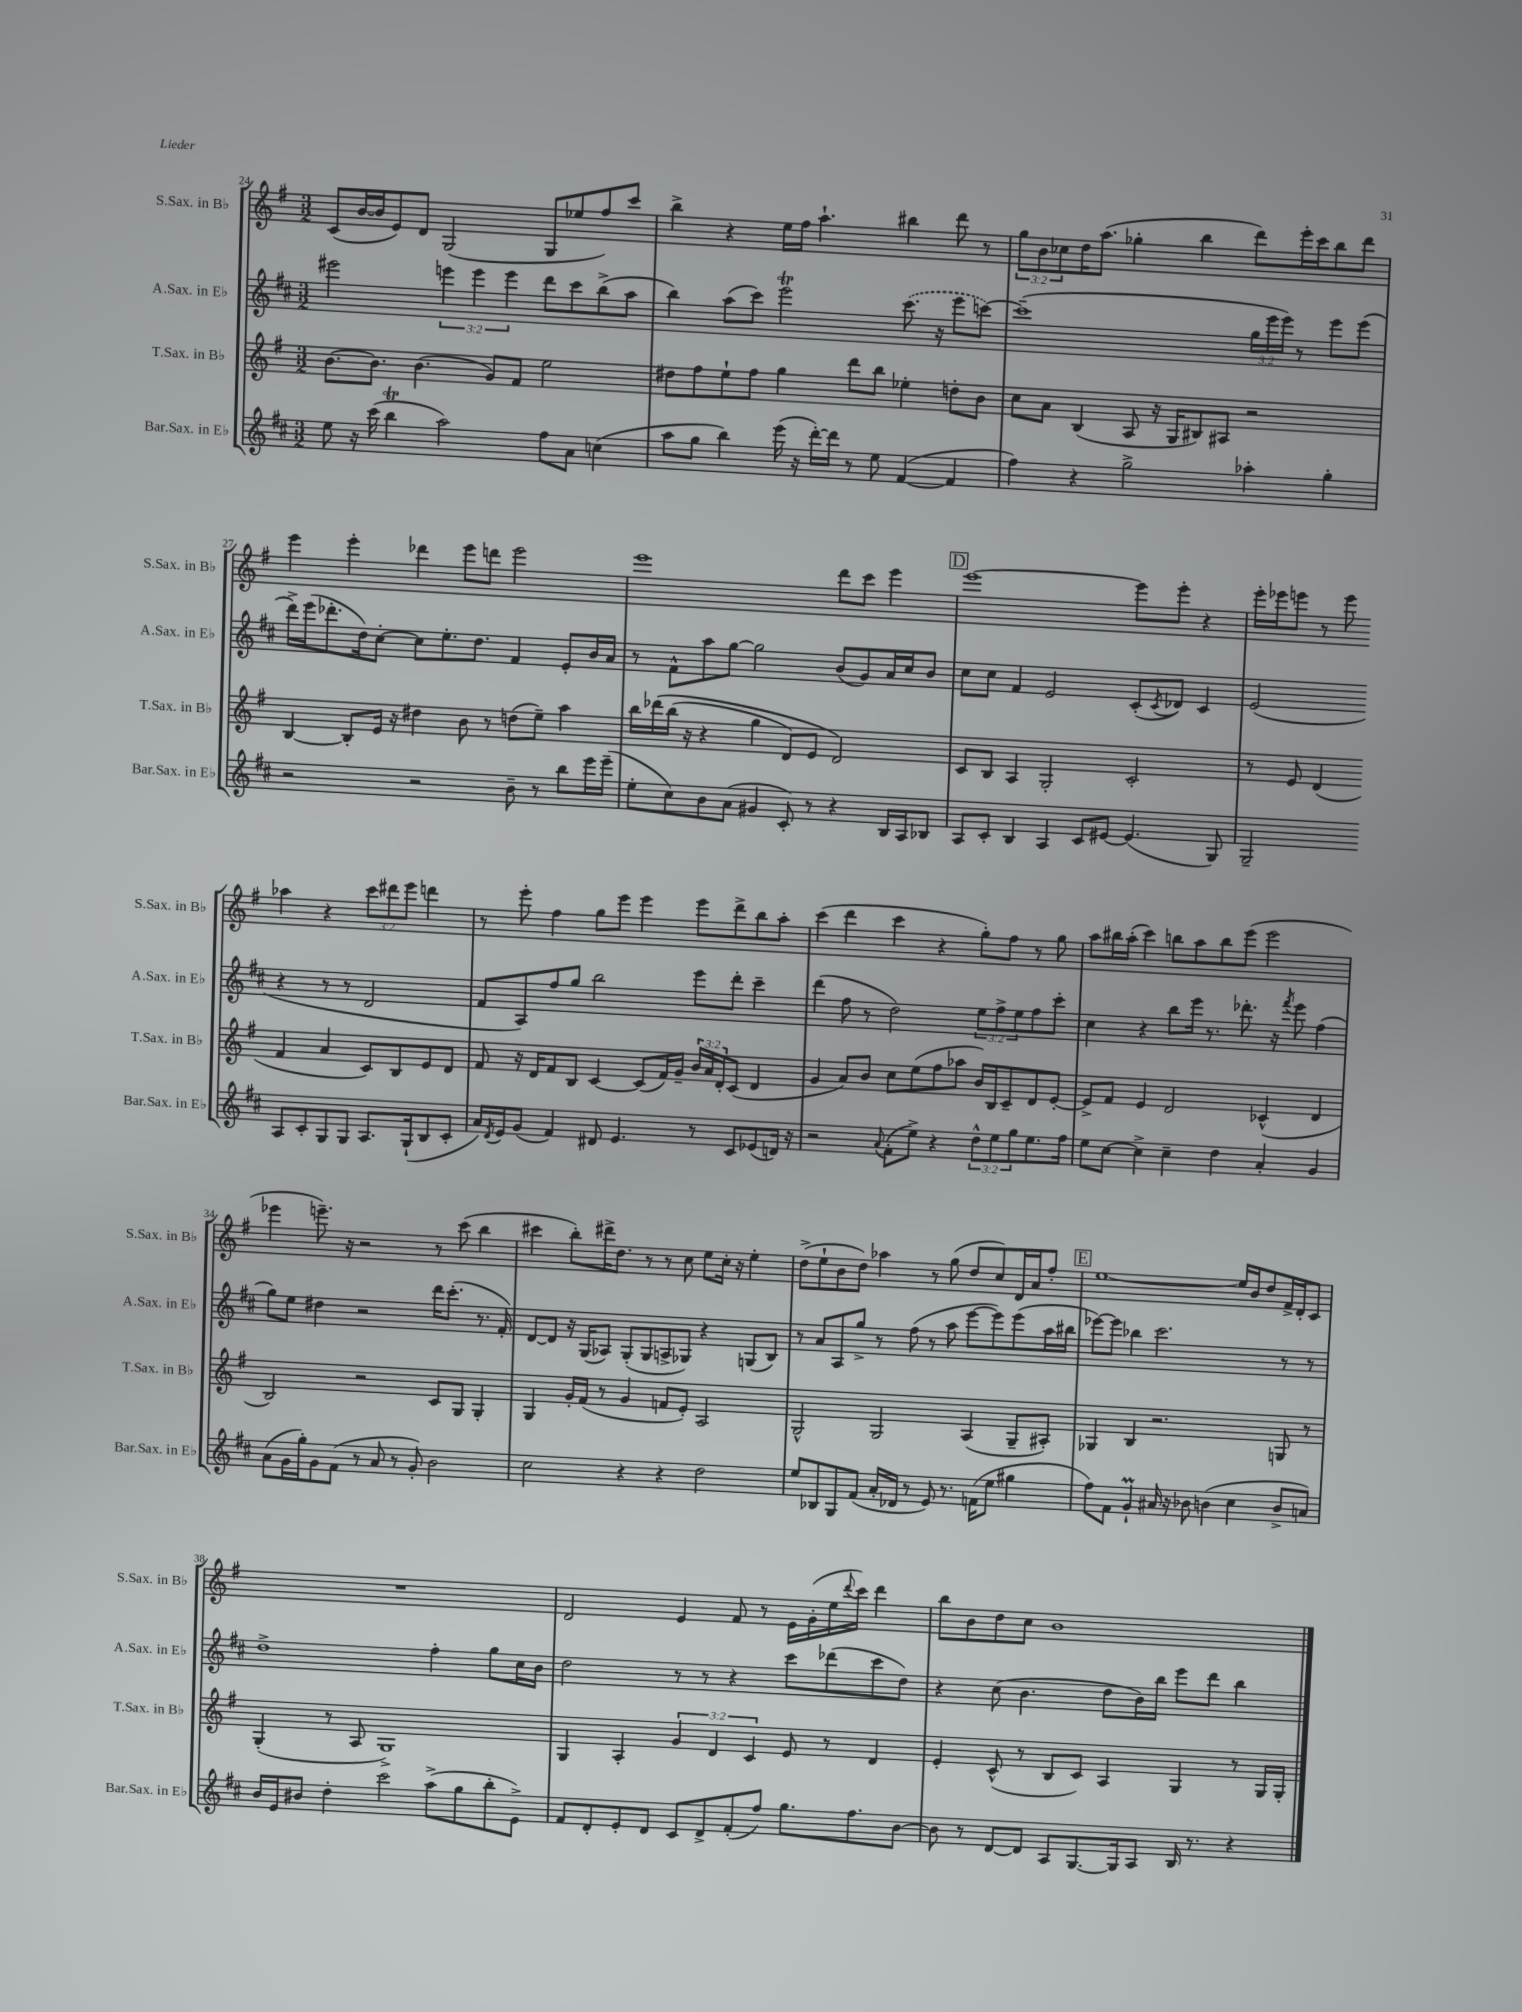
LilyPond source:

<<
\new StaffGroup <<
\new Staff = "s0" \with { instrumentName = "S.Sax. in Bb" shortInstrumentName = "S.Sax. in Bb" } {
    \clef treble \key g \major \numericTimeSignature \time 3/2 \override Staff.TupletNumber.text = #tuplet-number::calc-fraction-text
    c'8( b'16~ b'16 e'8) d'8 g2( g8 ees''8 fis''8) c'''8 |
    b''4-> r4 e''16 fis''16 a''4.-! bis''4 d'''8 r8 |
    \tuplet 3/2 { g''8 b'8 ces''8 } d''16 a''8.( ges''4-. b''4 d'''8) e'''16-. c'''16 b''8 d'''8 |
    e'''4 e'''4-. des'''4 e'''8 d'''8 e'''2 |
    e'''1 d'''8 c'''8 e'''4 |
    \mark \markup { \box "D" } e'''1~ e'''8 e'''8-. r4 |
    e'''16-. ees'''16 e'''8 r8 e'''8 aes''4 r4 \tuplet 3/2 { c'''8 dis'''8 e'''8 } d'''4 |
    r8 e'''8-. fis''4 g''8 e'''8 e'''4 e'''8 d'''8-> b''8 a''8-. |
    c'''4( d'''4 c'''4 r4 g''8-.) fis''8 r8 g''8 |
    a''8 bis''16 a''16-.( c'''4) b''8 a''8 b''8 e'''8( e'''2 |
    ees'''4 e'''8.--) r16 r2 r8 c'''8( b''4 |
    cis'''4 b''8-.) dis'''16-> d''8. r8 r8 c''8 e''8 c''16-. r16 e''4-. |
    d''8->( e''8-! b'8 d''8) aes''4 r8 g''8( d''8 c''8) d'16 a'16 fis''8-. |
    \mark \markup { \box "E" } e''1~ e''16 b'16 d''8 fis'16-> d'16-. c'8 |
    R1. |
    d'2 e'4 fis'8 r8 e'16 g'16-.( e''16 \appoggiatura { d'''8 } c'''16) d'''4 |
    b''8 b'8 d''8 c''8 b'1 \bar "|." |
}
\new Staff = "s1" \with { instrumentName = "A.Sax. in Eb" shortInstrumentName = "A.Sax. in Eb" } {
    \clef treble \key d \major \numericTimeSignature \time 3/2 \override Staff.TupletNumber.text = #tuplet-number::calc-fraction-text
    eis'''2 \tuplet 3/2 { e'''4 e'''4 e'''4 } d'''8 cis'''8 b''8->( a''8 |
    b''4) a''8( cis'''8) e'''2\trill \once \slurDashed cis'''8.( r16 e'''8 c'''8~) |
    c'''1--( \tuplet 3/2 { g''16 e'''16 e'''16) } r8 e'''8 e'''8( |
    d'''16->) e'''16( des'''8.-. d''16) cis''8~-. cis''8 e''8.-. d''8. fis'4 e'8-. b'16 a'16 |
    r8 fis'8-^ a''8 g''8~ g''2 b'8( g'8) a'16 cis''16 b'8 |
    \mark \markup { \box "D" } cis''8 cis''8 fis'4 e'2 cis'8-.( \acciaccatura { cis'8 } des'8) cis'4 |
    e'2( r4 r8 r8 d'2 |
    fis'8 a8) fis''8 g''8 b''2 e'''8 d'''8-. cis'''4-- |
    d'''4( fis''8 r8 d''2) \tuplet 3/2 { e''8 fis''8-> e''8 } fis''8 cis'''8-. |
    cis''4 r4 b''8 e'''16 r8. des'''8.-. r16 \acciaccatura { fis'''8 } e'''8 fis''4( |
    g''8) e''8 dis''4 r2 d'''16 cis'''8.-.( r8. fis'16-.) |
    d'8~ d'8 r16 g16( aes8) g8-.( g8 a8-> ges8) r4 g8( b8) |
    r8 a'8 a8 g''8-> r8 fis''8( r8 a''8 e'''8~ e'''8) e'''8( a''16 bis''16 |
    \mark \markup { \box "E" } ees'''8~) ees'''8 bes''4 cis'''2. r8 r8 |
    d''1-> fis''4-. g''8 cis''16 b'16 |
    d''2 r8 r8 r4 cis'''8 des'''8( cis'''8 d''8) |
    r4 cis''8( b'4. d''8 b'16) b''16 e'''8 d'''8 b''4 \bar "|." |
}
\new Staff = "s2" \with { instrumentName = "T.Sax. in Bb" shortInstrumentName = "T.Sax. in Bb" } {
    \clef treble \key g \major \numericTimeSignature \time 3/2 \override Staff.TupletNumber.text = #tuplet-number::calc-fraction-text
    b'8.~ b'8. b'4.( g'8) fis'8 e''2 |
    dis''8 fis''8 e''8-! fis''8 g''4 d'''8 b''8 ees''4-. d''8-. b'8 |
    c''8 a'8 b4( a8 r16 g16 bis8) ais8 r2 |
    b4~ b8-. e'16 r16 dis''4 b'8 r8 d''8( e''8--) a''4 |
    b''16 des'''16\( b''16( r16 r4 g''4 d'8) e'8 d'2\) |
    \mark \markup { \box "D" } c'8 b8 a4 g2-. c'2-. |
    r8 e'8 d'4( fis'4 a'4 c'8) b8 e'8 d'8 |
    fis'8 r16 d'16 fis'8 b8 c'4~ c'8( fis'16) g'16-- \tuplet 3/2 { b'16 a'16 d'16-. } c'8( d'4 |
    g'4 a'8) b'8 c''8 e''8( fis''8 aes''8 b'16) b16 c'8-- d'8 e'8~-. |
    e'8-> fis'8 e'4 d'2 ces'4-^( d'4 |
    b2) r2 c'8 g8 g4-. |
    g4 g'16-. fis'16( r8 g'4 f'8 e'8-.) a2 |
    g2-^ g2 a4( g8-- ais8-.) |
    \mark \markup { \box "E" } ges4 b4 r2. g8 r8 |
    g4-.( r8 a8 g1->) |
    g4 a4-. \tuplet 3/2 { g'4 d'4 c'4 } e'8 r8 d'4 |
    e'4-. c'8-^( r8 b8 c'8) a4 g4 r8 g16 g16-. \bar "|." |
}
\new Staff = "s3" \with { instrumentName = "Bar.Sax. in Eb" shortInstrumentName = "Bar.Sax. in Eb" } {
    \clef treble \key d \major \numericTimeSignature \time 3/2 \override Staff.TupletNumber.text = #tuplet-number::calc-fraction-text
    e''8 r16 cis'''16( b''4\trill a''2) fis''8 a'8 c''4( |
    a''8 g''8 b''4) e'''16( r16 d'''16~-.) d'''16 r8 e''8 fis'4~( fis'4 |
    fis''4) r4 g''2-> aes''4-. g''4-. |
    r2 r2 b'8-- r8 b''8 e'''16 e'''16--( |
    e''8-. cis''8) b'8 a'8( gis'4 cis'8-.) r8 r4 b16 a16 bes8 |
    \mark \markup { \box "D" } a8 cis'8-. b4 a4 cis'8 eis'8~ eis'4.( g8) |
    g2-- a8 cis'8-. g8 g8 a8. g16-!( b8 cis'8-. |
    a'16) \acciaccatura { d'8 } e'16 g'8( fis'4) dis'8 e'4. r8 cis'8 ees'8( d'16) r16 |
    r2 \appoggiatura { a'8 } fis'8-.( e''8->) r4 \tuplet 3/2 { d''8-^ e''8 g''8 } e''8. fis''16 |
    e''8 cis''8~ cis''4-> cis''4-- d''4 a'4-. g'4 |
    a'8( g'16 g''16-.) g'8 fis'8( r8 a'8 r8 g'8-.) b'2 |
    cis''2 r4 r4 d''2 |
    e''8 bes8 g8 fis'8( a'16-. des'16 r8 e'8) r8. f'16( e''8 gis''4 |
    \mark \markup { \box "E" } fis''8) fis'8 g'4-!\prall ais'16 r16 bes'8 b'4( cis''4 b'8-> a'8) |
    b'16 e'16 bis'8 d''4-. cis'''2 a''8->( g''8 b''8-. e'8->) |
    fis'8 d'8-. e'8-. d'8 cis'8 d'8-> fis'8-.( fis''8) g''8. fis''8. b'8~ |
    b'8 r8 d'8~ d'8 a8 g8.~ g16 a8 b16 r8. r4 \bar "|." |
}
>>
>>
\layout { \context { \Score currentBarNumber = #24 } }
